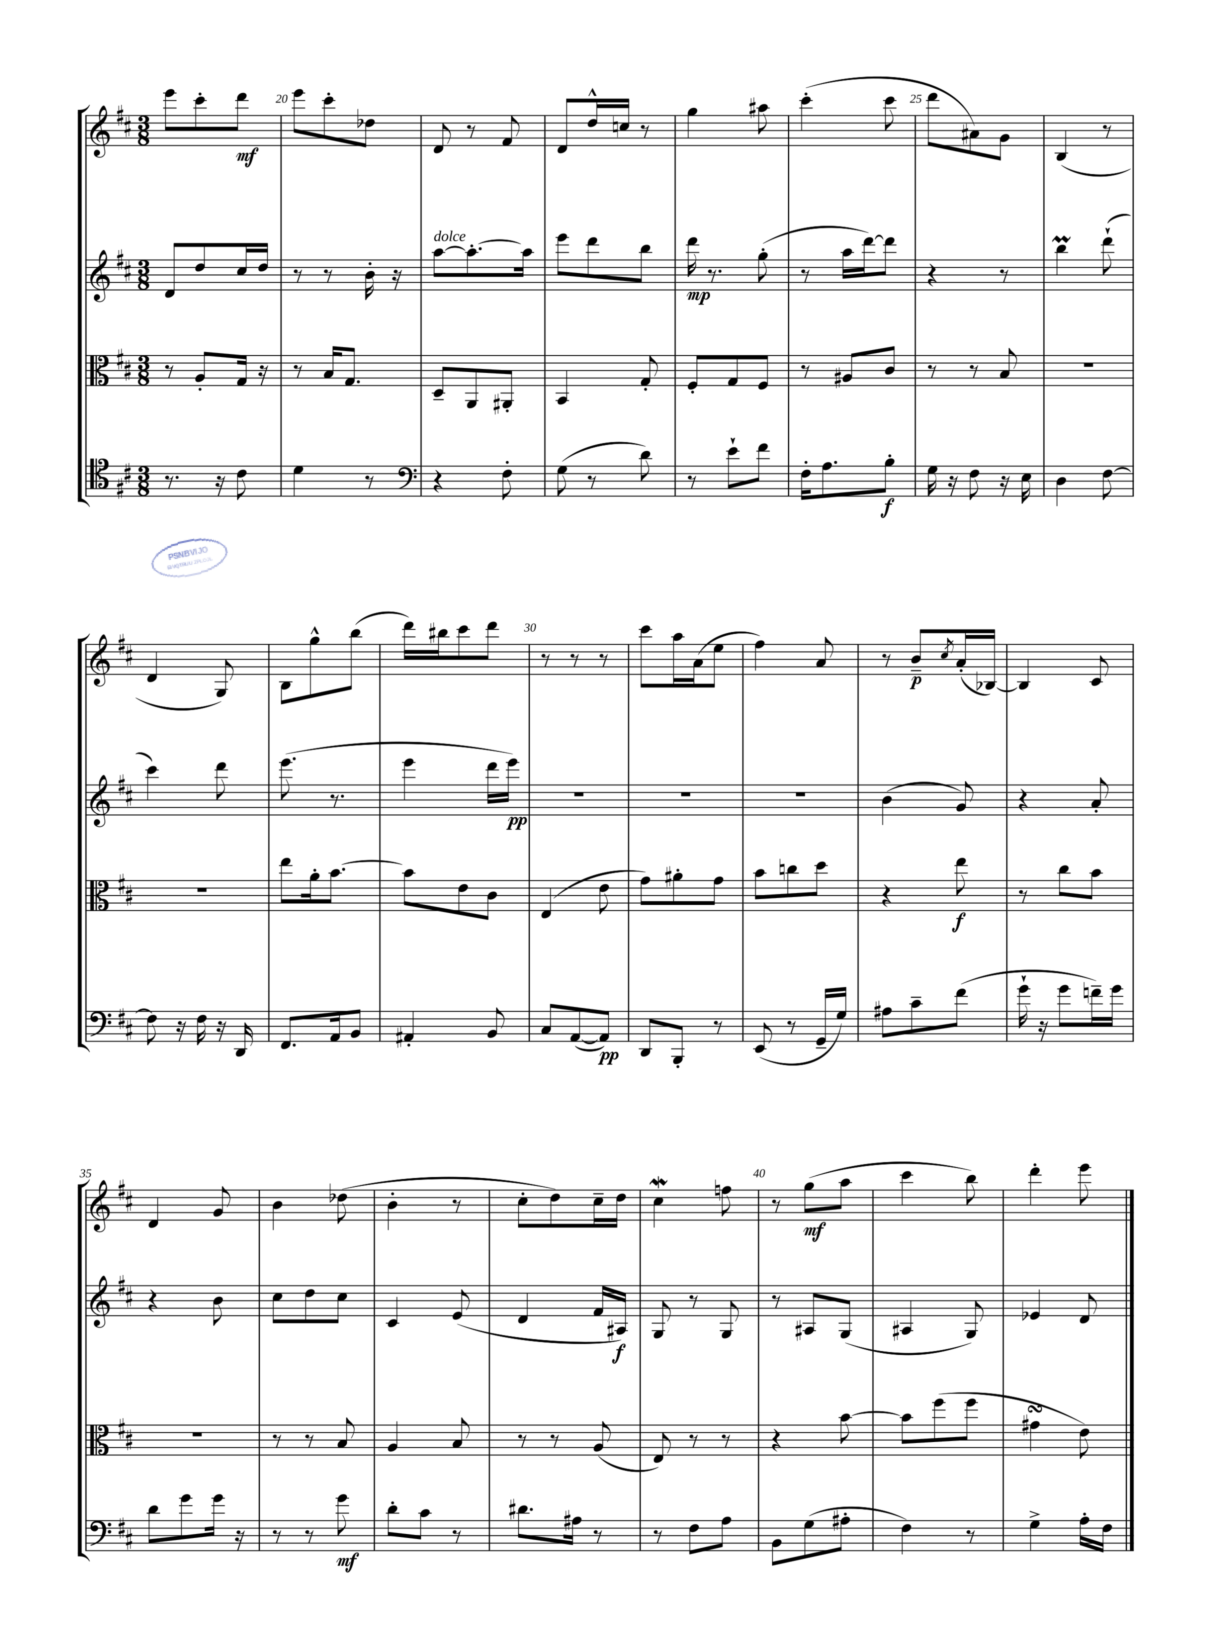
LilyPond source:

<<
\new StaffGroup <<
\new Staff = "s0" {
    \clef treble \key d \major \numericTimeSignature \time 3/8
    e'''8 cis'''8-. d'''8\mf |
    e'''8 cis'''8-. des''8 |
    d'8 r8 fis'8 |
    d'8 d''16-^ c''16 r8 |
    g''4 ais''8 |
    cis'''4-.( cis'''8 |
    d'''8 ais'8) g'8 |
    b4( r8 |
    d'4 g8) |
    b8 g''8-^ b''8( |
    d'''16) bis''16 cis'''8 d'''8 |
    r8 r8 r8 |
    cis'''8 a''16 a'16( e''8 |
    fis''4) a'8 |
    r8 b'8--\p \acciaccatura { cis''8 } a'16-.( bes16~) |
    bes4 cis'8 |
    d'4 g'8 |
    b'4 des''8( |
    b'4-. r8 |
    cis''8-. d''8) cis''16-- d''16 |
    cis''4\mordent f''8 |
    r8 g''8\mf( a''8 |
    cis'''4 b''8) |
    d'''4-. e'''8 \bar "|." |
}
\new Staff = "s1" {
    \clef treble \key d \major \numericTimeSignature \time 3/8
    d'8 d''8 cis''16 d''16 |
    r8 r8 b'16-. r16 |
    a''8~^\markup { \italic "dolce" } a''8.~-. a''16 |
    e'''8 d'''8 b''8 |
    d'''16\mp r8. g''8-.( |
    r8 a''16 d'''16~) d'''8 |
    r4 r8 |
    b''4\prall d'''8-!( |
    cis'''4) d'''8 |
    e'''8.( r8. |
    e'''4 d'''16 e'''16\pp) |
    R4. |
    R4. |
    R4. |
    b'4( g'8) |
    r4 a'8-. |
    r4 b'8 |
    cis''8 d''8 cis''8 |
    cis'4 e'8( |
    d'4 fis'16 ais16\f) |
    g8 r8 g8 |
    r8 ais8 g8( |
    ais4 g8) |
    ees'4 d'8 \bar "|." |
}
\new Staff = "s2" {
    \clef alto \key d \major \numericTimeSignature \time 3/8
    r8 a8-. g16 r16 |
    r8 b16 g8. |
    d8-- a,8 ais,8-. |
    b,4 g8-. |
    fis8-. g8 fis8 |
    r8 ais8 cis'8 |
    r8 r8 b8 |
    R4. |
    R4. |
    e''8 a'16-. b'8.~ |
    b'8 e'8 cis'8 |
    e4( e'8 |
    g'8) ais'8-. g'8 |
    b'8 c''8 d''8 |
    r4 e''8\f |
    r8 cis''8 b'8 |
    R4. |
    r8 r8 b8 |
    a4 b8 |
    r8 r8 a8( |
    e8) r8 r8 |
    r4 b'8~ |
    b'8 fis''8( fis''8 |
    gis'4\turn e'8) \bar "|." |
}
\new Staff = "s3" {
    \clef tenor \key d \major \numericTimeSignature \time 3/8
    r8. r16 cis'8 |
    d'4 r8 |
    \clef bass r4 fis8-. |
    g8( r8 d'8) |
    r8 e'8-! fis'8 |
    fis16-. a8. b8-.\f |
    g16 r16 fis8 r16 e16 |
    d4 fis8~ |
    fis8 r16 fis16 r16 d,16 |
    fis,8. a,16 b,8 |
    ais,4-. b,8 |
    cis8 a,8~( a,8\pp) |
    d,8 b,,8-. r8 |
    e,8( r8 g,16-- g16) |
    ais8 cis'8-- fis'8( |
    g'16-! r16 g'8 f'16--) g'16 |
    d'8 g'8 g'16 r16 |
    r8 r8 g'8\mf |
    d'8-. cis'8 r8 |
    dis'8. ais16 r8 |
    r8 fis8 a8 |
    b,8 g8( ais8-. |
    fis4) r8 |
    g4-> a16-. fis16 \bar "|." |
}
>>
>>
\layout { \context { \Score currentBarNumber = #19 \override BarNumber.break-visibility = ##(#f #t #t) barNumberVisibility = #(every-nth-bar-number-visible 5) } }
